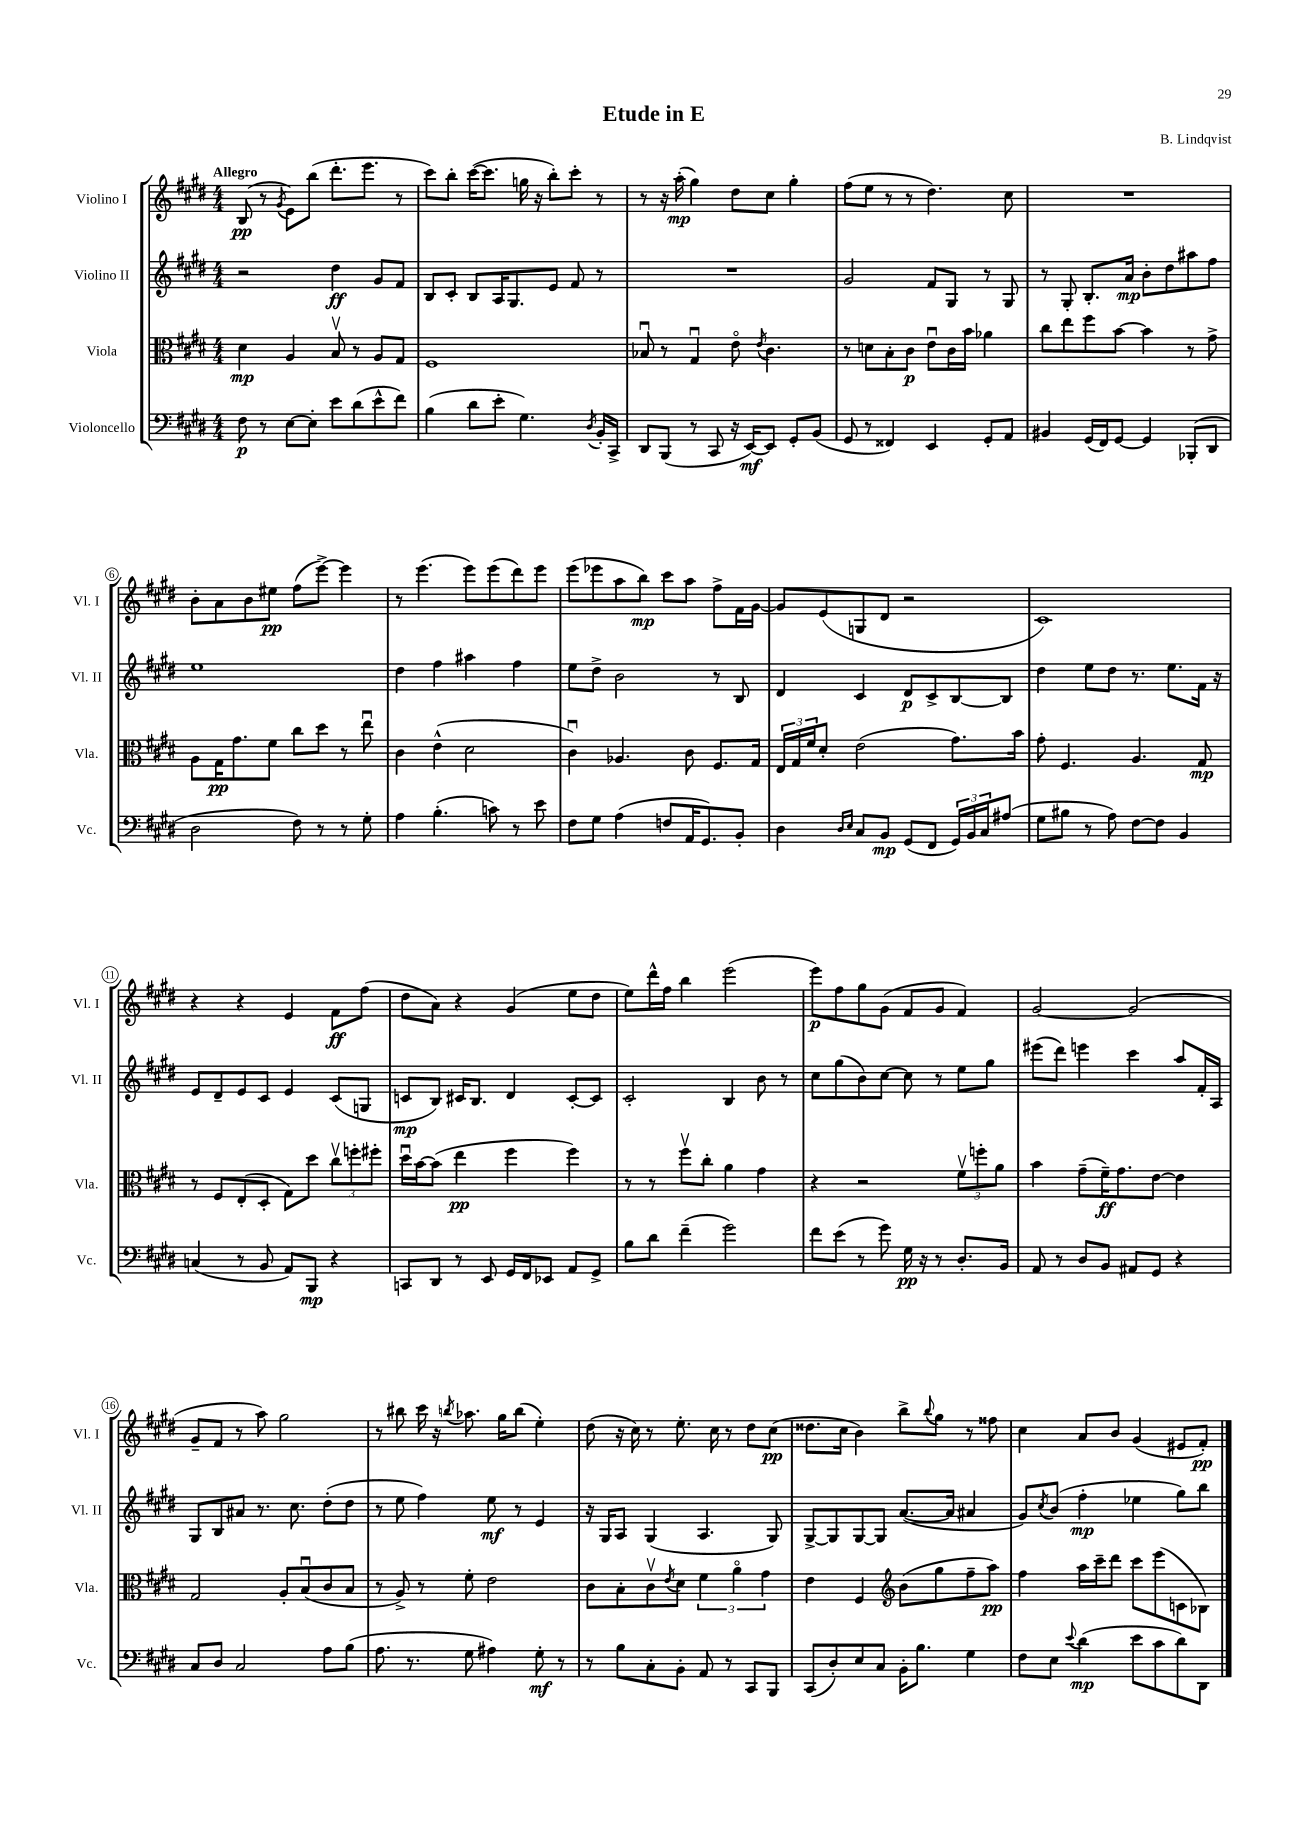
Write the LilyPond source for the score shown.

\header { title = "Etude in E" composer = "B. Lindqvist" }
<<
\new StaffGroup <<
\new Staff = "s0" \with { instrumentName = "Violino I" shortInstrumentName = "Vl. I" } {
    \clef treble \key e \major \numericTimeSignature \time 4/4 \tempo "Allegro"
    b8\pp( r8 \acciaccatura { gis'8 } e'8) b''8( dis'''8.-. e'''8. r8 |
    cis'''8) b''8-. cis'''16~( cis'''8. g''16 r16 b''8-.) cis'''8-. r8 |
    r8 r16 a''16-.\mp( gis''4) dis''8 cis''8 gis''4-. |
    fis''8( e''8 r8 r8 dis''4.) cis''8 |
    R1 |
    b'8-. a'8 b'8 eis''8\pp fis''8( e'''8~->) e'''4 |
    r8 e'''4.( e'''8) e'''8( dis'''8) e'''8 |
    e'''8( ees'''8 a''8 b''8\mp) cis'''8 a''8 fis''8-> fis'16 gis'16~ |
    gis'8 e'8( g8 dis'8 r2 |
    cis'1) |
    r4 r4 e'4 fis'8\ff fis''8( |
    dis''8 a'8) r4 gis'4( e''8 dis''8 |
    e''8) dis'''16-^ fis''16 b''4 e'''2( |
    e'''8\p) fis''8 gis''8 gis'8( fis'8 gis'8 fis'4) |
    gis'2~ gis'2( |
    gis'8-- fis'8 r8 a''8) gis''2 |
    r8 bis''8 cis'''16 r16 \acciaccatura { b''8 } aes''8. gis''16 b''8( e''4-.) |
    dis''8( r16 cis''16) r8 e''8.-. cis''16 r8 dis''8 cis''8\pp( |
    disis''8. cis''16 b'4) b''8-> \appoggiatura { b''8 } gis''8 r8 fisis''8 |
    cis''4 a'8 b'8 gis'4( eis'8 fis'8-.\pp) \bar "|." |
}
\new Staff = "s1" \with { instrumentName = "Violino II" shortInstrumentName = "Vl. II" } {
    \clef treble \key e \major \numericTimeSignature \time 4/4
    r2 dis''4\ff gis'8 fis'8 |
    b8 cis'8-. b8 a16 gis8. e'8 fis'8 r8 |
    R1 |
    gis'2 fis'8 gis8 r8 gis8 |
    r8 gis8-. b8.-. a'16\mp b'8-. dis''8 ais''8 fis''8 |
    e''1 |
    dis''4 fis''4 ais''4 fis''4 |
    e''8 dis''8-> b'2 r8 b8 |
    dis'4 cis'4 dis'8\p cis'8-> b8~ b8 |
    dis''4 e''8 dis''8 r8. e''8. fis'16 r16 |
    e'8 dis'8-- e'8 cis'8 e'4 cis'8( g8 |
    c'8\mp b8) cis'16 b8. dis'4 cis'8~-. cis'8 |
    cis'2-. b4 b'8 r8 |
    cis''8 gis''8( b'8) cis''8~ cis''8 r8 e''8 gis''8 |
    eis'''8( dis'''8) e'''4 cis'''4 a''8 fis'16-. a16 |
    gis8 b8 ais'8 r8. cis''8. dis''8-.( dis''8 |
    r8 e''8 fis''4) e''8\mf r8 e'4 |
    r16 gis16 a8 gis4( a4. gis8) |
    gis8~-> gis8 gis8~ gis8 a'8.~( a'16 ais'4 |
    gis'8) \acciaccatura { cis''8 } b'8( fis''4-.\mp ees''4 gis''8) b''8 \bar "|." |
}
\new Staff = "s2" \with { instrumentName = "Viola" shortInstrumentName = "Vla." } {
    \clef alto \key e \major \numericTimeSignature \time 4/4
    dis'4\mp a4 b8\upbow r8 a8 gis8 |
    fis1 |
    bes8\downbow r8 gis4\downbow e'8\flageolet \acciaccatura { e'8 } cis'4. |
    r8 d'8 b8-. cis'8\p e'8\downbow cis'16 b'16 aes'4 |
    cis''8 e''8 fis''8 b'8~ b'4 r8 gis'8-> |
    a8 gis16\pp gis'8. fis'8 cis''8 dis''8 r8 e''8\downbow |
    cis'4 e'4-^( dis'2 |
    cis'4\downbow) aes4. cis'8 fis8. gis16 |
    \tuplet 3/2 { e16 gis16 fis'16 } dis'8-. e'2( gis'8.) b'16 |
    gis'8-. fis4. a4. gis8\mp |
    r8 fis8 e8-.( dis8-. gis8) dis''8 \tuplet 3/2 { cis''8\upbow f''8-. fis''8-. } |
    dis''16\downbow b'16~ b'8( e''4\pp fis''4 fis''4) |
    r8 r8 fis''8\upbow cis''8-. a'4 gis'4 |
    r4 r2 \tuplet 3/2 { fis'8\upbow f''8-. a'8 } |
    b'4 gis'8--( fis'16--\ff) gis'8. e'8~ e'4 |
    gis2 a8-. b8\downbow( cis'8 b8 |
    r8 a8->) r8 fis'8-. e'2 |
    cis'8 b8-. cis'8\upbow \acciaccatura { e'8 } dis'8 \tuplet 3/2 { fis'4 a'4\flageolet gis'4 } |
    e'4 fis4 \clef treble b'8( gis''8 fis''8-- a''8\pp) |
    fis''4 a''16 cis'''16-- dis'''8 cis'''8 e'''8( c'8 bes8) \bar "|." |
}
\new Staff = "s3" \with { instrumentName = "Violoncello" shortInstrumentName = "Vc." } {
    \clef bass \key e \major \numericTimeSignature \time 4/4
    fis8\p r8 e8~ e8-. e'8 dis'8( e'8-^ fis'8) |
    b4( dis'8 e'8-. gis4.) \acciaccatura { dis8 } b,16-. cis,16-> |
    dis,8 b,,8( r8 cis,8 r16 e,16~\mf) e,8 gis,8-. b,8( |
    gis,8 r8 fisis,4) e,4 gis,8-. a,8 |
    bis,4 gis,16( fis,16) gis,8~ gis,4 bes,,8-.( dis,8 |
    dis2 fis8) r8 r8 gis8-. |
    a4 b4.-.( c'8) r8 e'8 |
    fis8 gis8 a4( f8 a,16 gis,8.) b,8-. |
    dis4 \grace { dis16 e16 } cis8 b,8\mp gis,8( fis,8 \tuplet 3/2 { gis,16) b,16 cis16 } ais8( |
    gis8 bis8 r8 a8) fis8~ fis8 b,4 |
    c4( r8 b,8 a,8) b,,8\mp r4 |
    c,8 dis,8 r8 e,8 gis,16 fis,16 ees,8 a,8 gis,8-> |
    b8 dis'8 fis'4--( gis'2) |
    fis'8 e'8( r8 gis'8) gis16\pp r16 r8 dis8.-. b,16 |
    a,8 r8 dis8 b,8 ais,8 gis,8 r4 |
    cis8 dis8 cis2 a8 b8( |
    a8. r8. gis8 ais4) gis8-.\mf r8 |
    r8 b8 cis8-. b,8-. a,8 r8 cis,8 b,,8 |
    cis,8( dis8-.) e8 cis8 b,16-. b8. gis4 |
    fis8 e8 \appoggiatura { e'8 } dis'4\mp( e'8 cis'8 dis'8) dis,8 \bar "|." |
}
>>
>>
\layout { \context { \Score \override BarNumber.stencil = #(make-stencil-circler 0.1 0.3 ly:text-interface::print) } }
